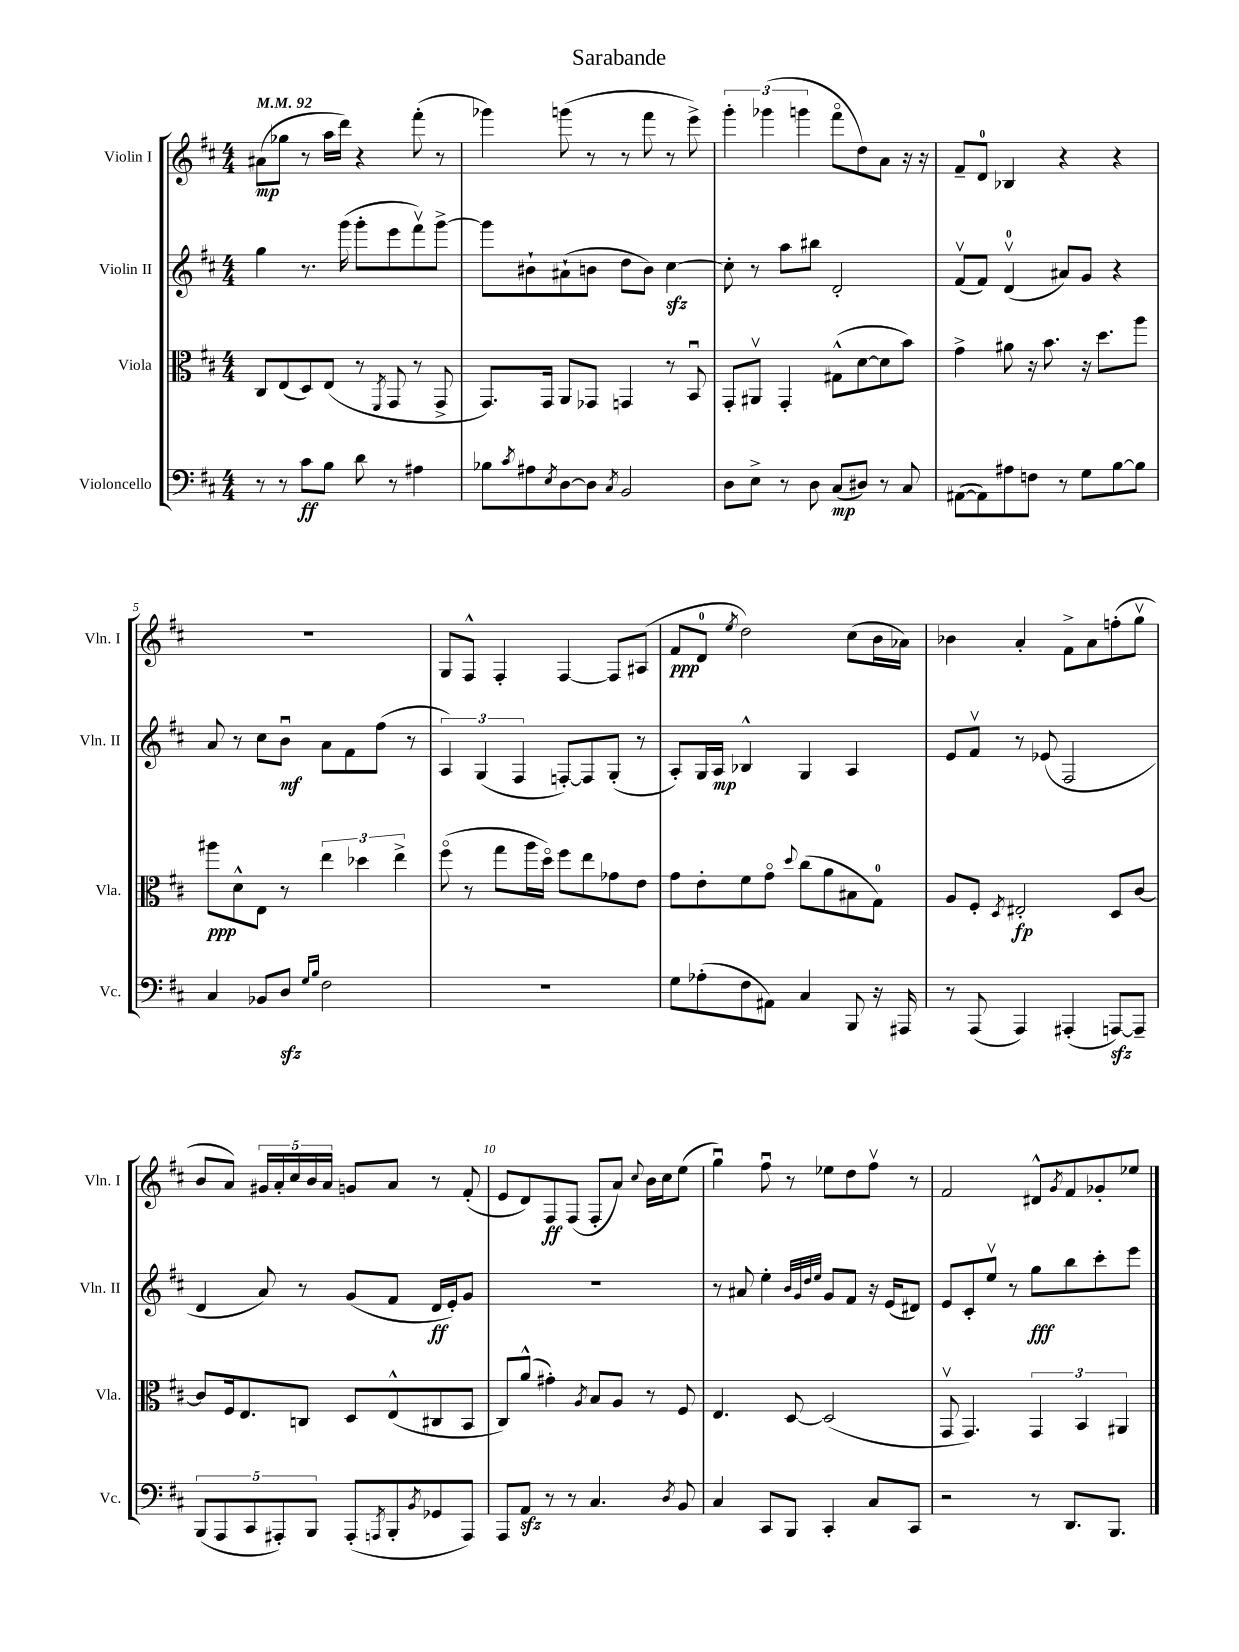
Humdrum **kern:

**kern	**dynam	**kern	**dynam	**kern	**dynam	**kern	**dynam
*part4	*part4	*part3	*part3	*part2	*part2	*part1	*part1
*staff4	*staff4	*staff3	*staff3	*staff2	*staff2	*staff1	*staff1
*I"Violoncello	*	*I"Viola	*	*I"Violin II	*	*I"Violin I	*
*I'Vc.	*	*I'Vla.	*	*I'Vln. II	*	*I'Vln. I	*
*clefF4	*	*clefC3	*	*clefG2	*	*clefG2	*
*k[f#c#]	*	*k[f#c#]	*	*k[f#c#]	*	*k[f#c#]	*
*M4/4	*	*M4/4	*	*M4/4	*	*M4/4	*
*MM92	*	*MM92	*	*MM92	*	*MM92	*
=1	=1	=1	=1	=1	=1	=1	=1
8r	.	8C#/L	.	4gg\	.	(8a#X\L	mp
8r	.	(8E/	.	.	.	8gg-X\J	.
8c#\L	ff	8D/)	.	8.r	.	8r	.
8B\J	.	(8E/J	.	.	.	16aa\LL	.
.	.	.	.	(16ggg\	.	16ddd\JJ)	.
8d\	.	8r	.	8ggg'\L	.	4r	.
.	.	8qFF#/	.	.	.	.	.
8r	.	8GG/	.	8eee\	.	.	.
4A#X\	.	8r	.	8fff#v\)	.	(8fff#'\	.
.	.	8GG^/	.	[8ggg^\J	.	8r	.
=2	=2	=2	=2	=2	=2	=2	=2
8B-X\L	.	8.GG/L)	.	8ggg\L]	.	4ggg-X\)	.
8qc#/	.	.	.	.	.	.	.
8A#X\	.	.	.	8b#X`\	.	.	.
.	.	16GG/Jk	.	.	.	.	.
8qE/	.	.	.	.	.	.	.
[8D\	.	8AA/L	.	(8a#X`\	.	(8gggn\	.
8D\J]	.	8GG-X/J	.	8bn\J	.	8r	.
8qC#/	.	.	.	.	.	.	.
2BB/	.	4GGn/	.	8dd\L	.	8r	.
.	.	.	.	8b\J)	.	8fff#\	.
.	.	8r	.	[4cc#zz\	.	8r	.
.	.	8BBu/	.	.	.	8eee^\)	.
=3	=3	=3	=3	=3	=3	=3	=3
8D\L	.	8GG'/L	.	8cc#'\]	.	6ggg'\	.
8E^\J	.	8AA#Xv/J	.	8r	.	.	.
.	.	.	.	.	.	(6ggg-X\	.
8r	.	4GG'/	.	8aa\L	.	.	.
.	.	.	.	.	.	6gggn\	.
8D\	.	.	.	8bb#X\J	.	.	.
(8C#/L	mp	(8G#X^^\L	.	2d'/	.	8fff#\L	.
8D#X/J)	.	[8d\	.	.	.	8dd\)	.
8r	.	8d\]	.	.	.	8a\J	.
8C#/	.	8b\J)	.	.	.	16r	.
.	.	.	.	.	.	16r	.
=4	=4	=4	=4	=4	=4	=4	=4
([8AA#X\L	.	4g^\	.	(8f#v/L	.	8f#~/L	.
8AA#\])	.	.	.	8f#/J)	.	8d/J	.
8A#X\	.	8a#X\	.	(4dv/	.	4B-X/	.
8Fn\J	.	16r	.	.	.	.	.
.	.	8.b\	.	.	.	.	.
8r	.	.	.	8a#X/L)	.	4r	.
8G\L	.	16r	.	8g/J	.	.	.
.	.	8.dd\L	.	.	.	.	.
[8B\	.	.	.	4r	.	4r	.
8B\J]	.	8aa\J	.	.	.	.	.
!!LO:LB:g=z
=5	=5	=5	=5	=5	=5	=5	=5
4C#/	.	8aa#X\L	ppp	8a/	.	1r	.
.	.	8d^^\	.	8r	.	.	.
8BB-X/L	.	8E\J	.	8cc#\L	.	.	.
8Dzz/J	.	8r	.	8bu\J	mf	.	.
16qqG/LL	.	.	.	.	.	.	.
16qqB/JJ	.	.	.	.	.	.	.
2F#\	.	6ee\	.	8a\L	.	.	.
.	.	.	.	8f#\	.	.	.
.	.	6dd-X\	.	.	.	.	.
.	.	.	.	(8ff#\J	.	.	.
.	.	6ee^\	.	.	.	.	.
.	.	.	.	8r	.	.	.
=6	=6	=6	=6	=6	=6	=6	=6
1r	.	(8ff#\	.	6A/)	.	8G/L	.
.	.	8r	.	.	.	8F#^^/J	.
.	.	.	.	(6G/	.	.	.
.	.	8gg\L	.	.	.	4F#'/	.
.	.	.	.	6F#/	.	.	.
.	.	16aa\L	.	.	.	.	.
.	.	16dd\JJ)	.	.	.	.	.
.	.	8ff#\L	.	[8Fn'/L)	.	[4F#/	.
.	.	8ee\	.	8F/]	.	.	.
.	.	8g-X\	.	(8G'/J	.	8F#/L]	.
.	.	8e\J	.	8r	.	(8A#X/J	.
=7	=7	=7	=7	=7	=7	=7	=7
8G\L	.	8g\L	.	8A'/L)	.	8f#/L	ppp
(8A-X'\	.	8e'\	.	16G/L	.	8d/J	.
.	.	.	.	16A/JJ	mp	.	.
.	.	.	.	.	.	8qee/	.
8F#\	.	8f#\	.	4B-X^^/	.	2dd\)	.
8AA#X\J)	.	8g\J	.	.	.	.	.
.	.	8qqdd/	.	.	.	.	.
4C#/	.	(8cc#\L	.	4G/	.	.	.
.	.	8a\	.	.	.	.	.
8BBB/	.	8B#X\	.	4A/	.	(8cc#\L	.
16r	.	8G\J)	.	.	.	16b\L	.
16AAA#X/	.	.	.	.	.	16a-X\JJ)	.
=8	=8	=8	=8	=8	=8	=8	=8
8r	.	8A/L	.	8e/L	.	4b-X\	.
(8AAA/	.	8F#'/J	.	8f#v/J	.	.	.
.	.	8qD/	.	.	.	.	.
4AAA/)	.	2E#X'/	fp	8r	.	4a'/	.
.	.	.	.	(8e-X/	.	.	.
(4AAA#X'/	.	.	.	2F#/	.	8f#^\L	.
.	.	.	.	.	.	8a\	.
[8AAAnzz/L)	.	8D/L	.	.	.	(8ffn'\	.
8AAA~/J]	.	[8c#/J	.	.	.	8ggv\J	.
!!LO:LB:g=z
=9	=9	=9	=9	=9	=9	=9	=9
(10BBB/L	.	8c#/L]	.	4d/	.	8b/L	.
10AAA/	.	.	.	.	.	.	.
.	.	16F#/k	.	.	.	8a/J)	.
.	.	8.E/	.	.	.	.	.
10CC#/	.	.	.	.	.	.	.
.	.	.	.	8a/)	.	20g#X/LL	.
10AAA#X'/)	.	.	.	.	.	20a'/	.
.	.	.	.	.	.	20cc#/	.
.	.	8Cn/J	.	8r	.	.	.
10BBB/J	.	.	.	.	.	20b/	.
.	.	.	.	.	.	20a/JJ	.
(8AAA#'/L	.	8D/L	.	(8g/L	.	8gn/L	.
8qAAAn/	.	.	.	.	.	.	.
8BBB'/	.	(8E^^/	.	8f#/J	.	8a/J	.
8qBB/	.	.	.	.	.	.	.
8GG-X/	.	8C#X/	.	16d/LL	ff	8r	.
.	.	.	.	16e'/J)	.	.	.
8AAA/J)	.	8BB/J	.	8g/J	.	(8f#'/	.
=10	=10	=10	=10	=10	=10	=10	=10
8AAA/L	.	8C#/L)	.	1r	.	8e/L	.
8AAzz/J	.	(8a^^/J	.	.	.	8d/)	.
8r	.	4g#X'\)	.	.	.	8F#/	ff
8r	.	.	.	.	.	(8F#/J	.
.	.	8qA/	.	.	.	.	.
4.C#/	.	8B/L	.	.	.	8F#'/L	.
.	.	8A/J	.	.	.	8a/J)	.
.	.	.	.	.	.	8qqcc#/	.
.	.	8r	.	.	.	16b\LL	.
.	.	.	.	.	.	16cc#\J	.
8qD/	.	.	.	.	.	.	.
8BB/	.	8F#/	.	.	.	(8ee\J	.
=11	=11	=11	=11	=11	=11	=11	=11
4C#/	.	4.E/	.	8r	.	4ggu\)	.
.	.	.	.	8a#X/	.	.	.
8CC#/L	.	.	.	4ee'\	.	8ff#u\	.
8BBB/J	.	[8D/	.	.	.	8r	.
.	.	.	.	32qqb/LLL	.	.	.
.	.	.	.	32qqg/	.	.	.
.	.	.	.	32qqdd/	.	.	.
.	.	.	.	32qqee/JJJ	.	.	.
4CC#'/	.	(2D/]	.	8g/L	.	8ee-X\L	.
.	.	.	.	8f#/J	.	8dd\	.
8C#/L	.	.	.	16r	.	8ff#v\J	.
.	.	.	.	(16e/KL	.	.	.
8CC#/J	.	.	.	8d#X/J)	.	8r	.
=12	=12	=12	=12	=12	=12	=12	=12
2r	.	8GGv/	.	8e/L	.	2f#/	.
.	.	4.GG/)	.	8c#'/	.	.	.
.	.	.	.	8eev/J	.	.	.
.	.	.	.	8r	.	.	.
8r	.	6GG/	.	8gg\L	fff	8d#X^^/L	.
.	.	.	.	.	.	8qg/	.
8.DD/L	.	.	.	8bb\	.	8f#/	.
.	.	6BB/	.	.	.	.	.
.	.	.	.	8ccc#'\	.	8g-X'/	.
8.BBB/J	.	.	.	.	.	.	.
.	.	6AA#X/	.	.	.	.	.
.	.	.	.	8eee\J	.	8ee-X/J	.
==	==	==	==	==	==	==	==
*-	*-	*-	*-	*-	*-	*-	*-
